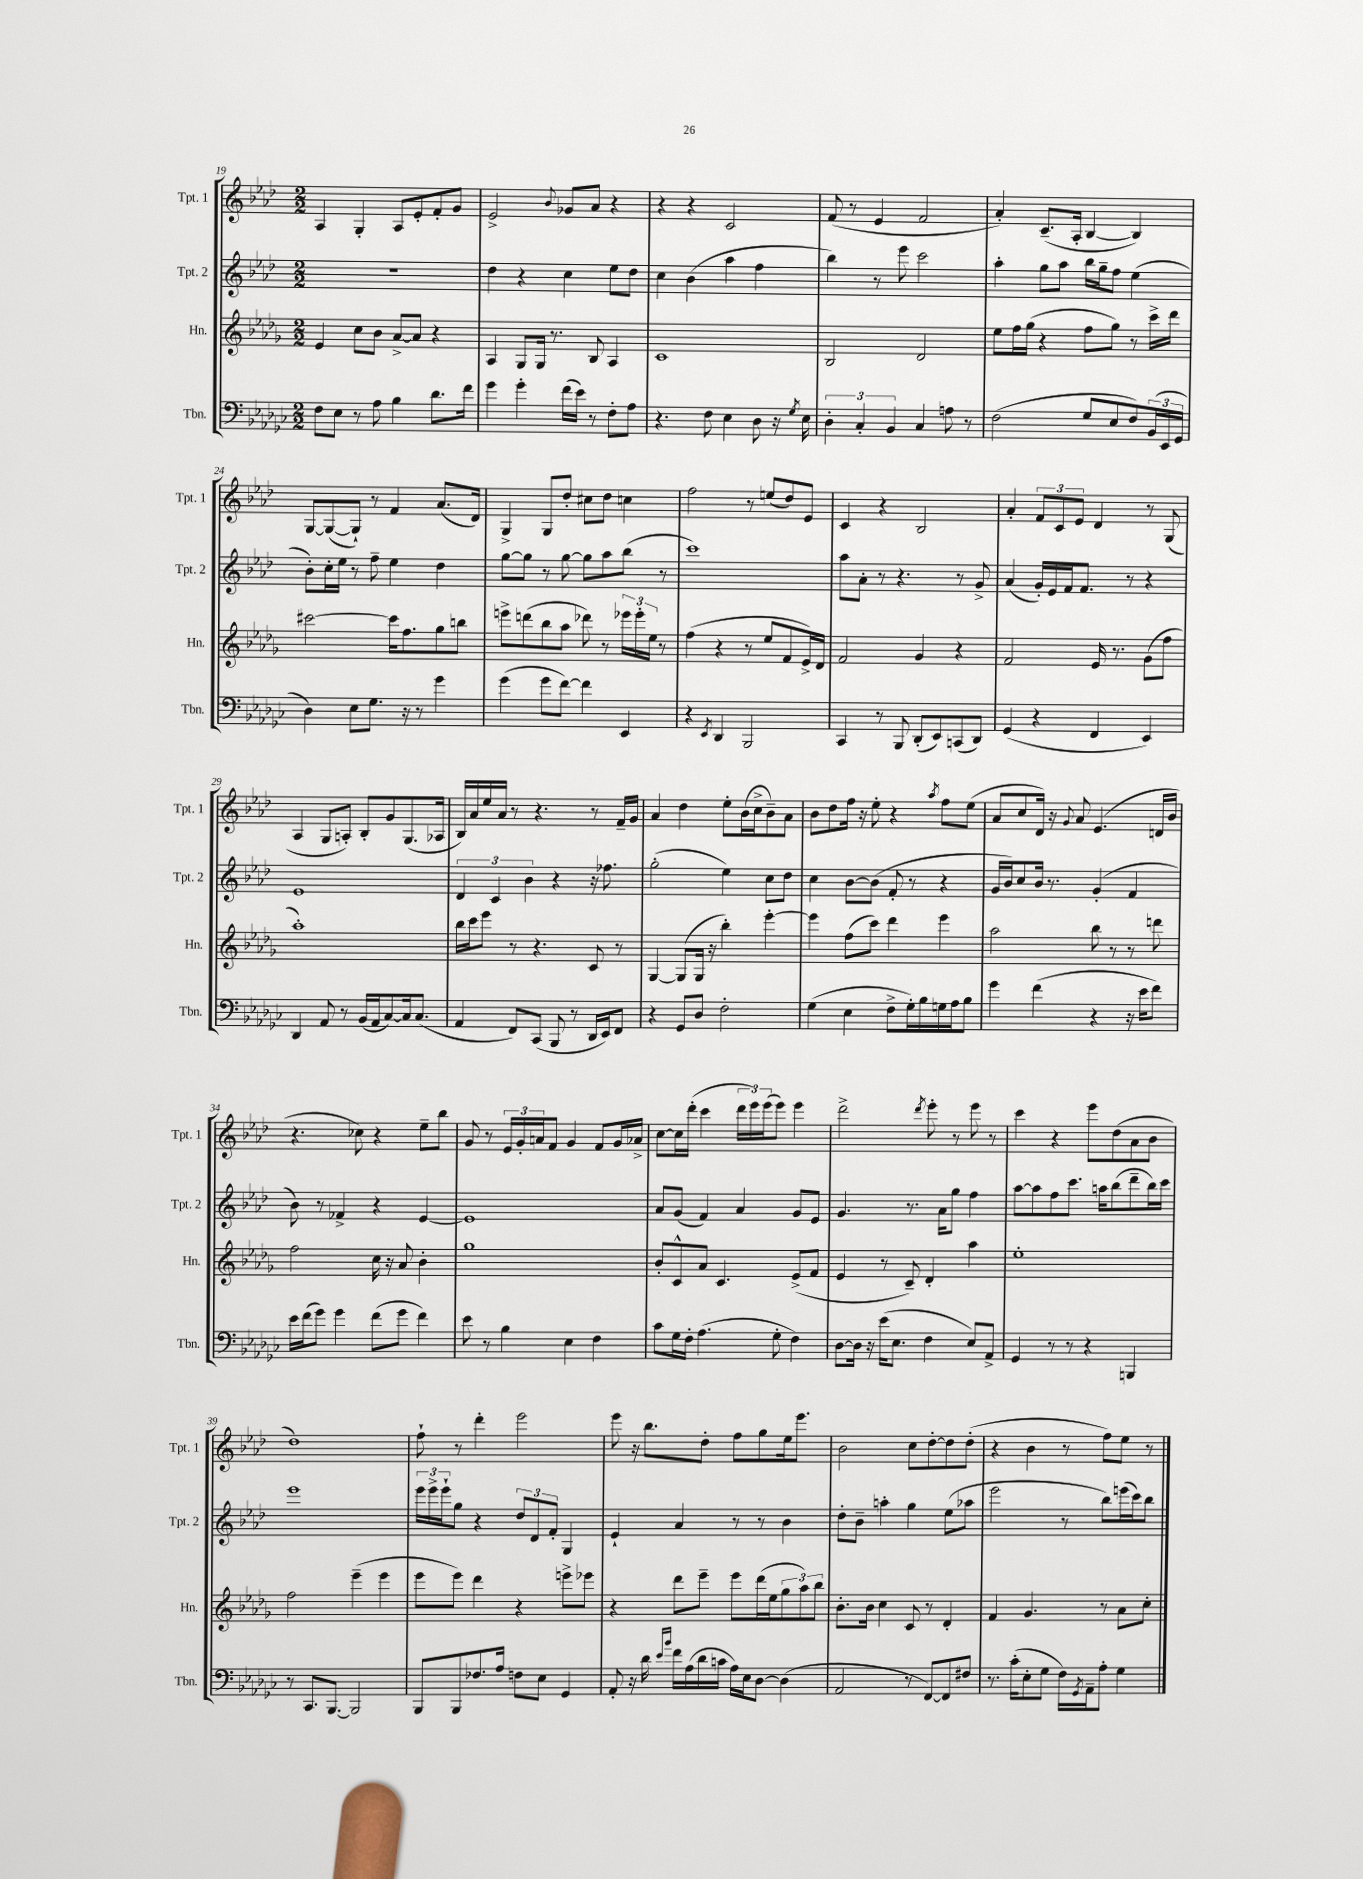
<<
\new StaffGroup <<
\new Staff = "s0" \with { instrumentName = "Tpt. 1" shortInstrumentName = "Tpt. 1" } {
    \clef treble \key aes \major \numericTimeSignature \time 2/2
    aes4 g4-. aes8 ees'8-. f'8-. g'8 |
    ees'2-> \appoggiatura { bes'8 } ges'8 aes'8 r4 |
    r4 r4 c'2 |
    f'8( r8 ees'4 f'2 |
    aes'4-.) c'8.--( aes16-. bes4~ bes4) |
    g8~ g8~( g8-!) r8 f'4 aes'8.( des'16) |
    g4-> g8 des''8-. cis''8 des''8 c''4 |
    f''2 r8 e''8( des''8) ees'8 |
    c'4 r4 bes2 |
    aes'4-. \tuplet 3/2 { f'8 c'8 ees'8 } des'4 r8 g8( |
    aes4 g8 a8-.) bes8-. g'8 g8.( aes16 |
    bes16) aes'16 ees''16 aes'16 r8 r4. r8 f'16-- g'16 |
    aes'4 des''4 ees''8-. bes'16( c''16-> bes'8--) aes'8 |
    bes'8 des''8 f''16 r16 ees''8-. r4 \acciaccatura { aes''8 } f''8 ees''8( |
    aes'8 c''8 des'16) r16 \appoggiatura { g'8 } aes'8 ees'4.( d'16 bes'16 |
    r4. ces''8) r4 ees''8-- bes''8 |
    g'8 r8 \tuplet 3/2 { ees'16 g'16-. a'16 } f'8 g'4 f'8 g'16 aes'16-> |
    c''8~ c''16 des'''16-.( c'''4 \tuplet 3/2 { des'''16 ees'''16) ees'''16( } ees'''8) ees'''4 |
    des'''2-> \acciaccatura { des'''8 } ees'''8-. r8 ees'''8 r8 |
    c'''4 r4 ees'''8 des''8( aes'8 bes'8 |
    des''1) |
    f''8-! r8 des'''4-. ees'''2 |
    ees'''8 r16 bes''8. des''8-. f''8 g''8 ees''16 ees'''8. |
    bes'2 c''8 des''8~-. des''8 des''8-.( |
    r4 bes'4 r8 f''8) ees''8 r8 \bar "|." |
}
\new Staff = "s1" \with { instrumentName = "Tpt. 2" shortInstrumentName = "Tpt. 2" } {
    \clef treble \key aes \major \numericTimeSignature \time 2/2
    r1 |
    des''4 r4 c''4 ees''8 des''8 |
    c''4 bes'4( aes''4 f''4 |
    bes''4) r8 ees'''8 c'''2 |
    aes''4-. g''8 aes''8 bes''16 g''16-- f''8 ees''4( |
    bes'8-.) c''16-. ees''16 r8 f''8-- ees''4 des''4 |
    g''8~ g''8 r8 g''8~ g''8 aes''8 bes''8( r8 |
    c'''1) |
    aes''8 aes'8-. r8 r4. r8 g'8-> |
    aes'4( g'16-.) ees'16 f'16 f'8. r8 r4 |
    ees'1 |
    \tuplet 3/2 { des'4 c'4 bes'4 } r4 r16 fes''8. |
    g''2-.( ees''4) c''8 des''8 |
    c''4 bes'8~ bes'8( f'8-. r8 r4 |
    g'16 bes'16) c''8 bes'16 r8. g'4-.( f'4 |
    bes'8) r8 fes'4-> r4 ees'4~ |
    ees'1 |
    aes'8 g'8( f'4) aes'4 g'8 ees'8 |
    g'4. r8. aes'16 g''8 f''4 |
    aes''8~ aes''8 f''8 c'''8. a''16 bes''8( des'''8-- bes''16) c'''16 |
    ees'''1 |
    \tuplet 3/2 { ees'''16 ees'''16-> ees'''16-! } g''8 r4 \tuplet 3/2 { des''8 des'8 f'8-. } g4 |
    ees'4-! aes'4 r8 r8 bes'4 |
    des''8-. bes'8-- a''4-. g''4 ees''8( aes''8 |
    ees'''2 r8 bes''8) e'''16( c'''16) bes''8 \bar "|." |
}
\new Staff = "s2" \with { instrumentName = "Hn." shortInstrumentName = "Hn." } {
    \clef treble \key des \major \numericTimeSignature \time 2/2
    ees'4 c''8 bes'8 aes'8~-> aes'8 r4 |
    aes4 ges8 ges16 r8. bes8 aes4 |
    c'1 |
    bes2 des'2 |
    ees''8 f''16 ges''16( r4 f''8 ges''8) r8 c'''16-> des'''16 |
    cis'''2~ cis'''16 f''8. ges''8 b''8 |
    e'''8-> d'''8( bes''8 aes''8 des'''8) r8 \tuplet 3/2 { ees'''16 ees'''16-. ees''16 } r8 |
    f''4( r4 r8 ees''8 f'8 ees'16->) des'16 |
    f'2 ges'4 r4 |
    f'2 ees'16 r8. ges'8( f''8 |
    aes''1-.) |
    bes''16 c'''16 ees'''8 r8 r4. c'8 r8 |
    ges4~ ges8( ges16 r16 bes''4-.) ees'''4~-. |
    ees'''4 f''8( c'''8) des'''4 ees'''4 |
    aes''2 bes''8 r8 r8 d'''8 |
    f''2 c''16 r16 aes'8 bes'4-. |
    ges''1 |
    bes'8-. c'8-^ aes'8 c'4. ees'8->( f'8 |
    ees'4 r8 c'8--) des'4-. aes''4 |
    ees''1-. |
    f''2 ees'''4--( ees'''4 |
    ees'''8 ees'''8) des'''4 r4 e'''8-> ees'''8 |
    r4 des'''8 ees'''8-- ees'''8 des'''16( ees''16 \tuplet 3/2 { ges''8 aes''8) bes''8 } |
    bes'8.-. bes'16 c''4 c'8 r8 des'4-. |
    f'4 ges'4. r8 aes'8 c''8-. \bar "|." |
}
\new Staff = "s3" \with { instrumentName = "Tbn." shortInstrumentName = "Tbn." } {
    \clef bass \key ges \major \numericTimeSignature \time 2/2
    f8 ees8 r8 aes8 bes4 des'8. f'16 |
    ges'4 ges'4-. f'16( ees'16) r8 f8-. aes8 |
    r4. f8 ees4 des8 r16 \acciaccatura { ges8 } ees16 |
    \tuplet 3/2 { des4-. ces4-. bes,4 } ces4 a8 r8 |
    f2( ges8 ees8 f8) \tuplet 3/2 { bes,16( ees,16 ges,16 } |
    des4) ees8 ges8. r16 r8 ges'4 |
    ges'4( ges'8 f'8~) f'4 ees,4 |
    r4 \acciaccatura { ees,8 } des,4 bes,,2 |
    ces,4 r8 bes,,8 des,8-.( ees,8) c,8( des,8) |
    ges,4( r4 f,4 ees,4) |
    des,4 aes,8 r8 bes,16( aes,16 ces8~) ces16 ces8.( |
    aes,4 f,8) ces,8( bes,,8 r8 des,16 ees,16) f,8 |
    r4 ges,8 des8 f2-. |
    ges4( ees4 f8-> ges16-.) bes16 g16 aes16 bes8 |
    ges'4 f'4( r4 r16 ees'16 f'8) |
    ees'16 f'16( ges'8) ges'4 f'8( ges'8 f'4) |
    ees'8 r8 bes4 ees4 f4 |
    ces'8 ges16 f16-. aes4.( ges8-. f4) |
    des8~ des16 r16 ees'16( ees8. f4 ees8) aes,8-> |
    ges,4 r8 r8 r4 b,,4 |
    r8 ces,8. bes,,8.~ bes,,2 |
    bes,,8 bes,,8 fes8. aes16 f8 ees8 ges,4 |
    aes,8-. r16 des'16 \grace { ees'16 bes'16 } f'16 aes16( des'16 c'16 aes16) ees16 des8~ des4( |
    aes,2 r8 f,8~) f,8 fis8 |
    r8. ces'16-.( ees8-. ges8 f16) \acciaccatura { ges,8 } aes,16-- aes8-. ges4 \bar "|." |
}
>>
>>
\layout { \context { \Score currentBarNumber = #19 } }
